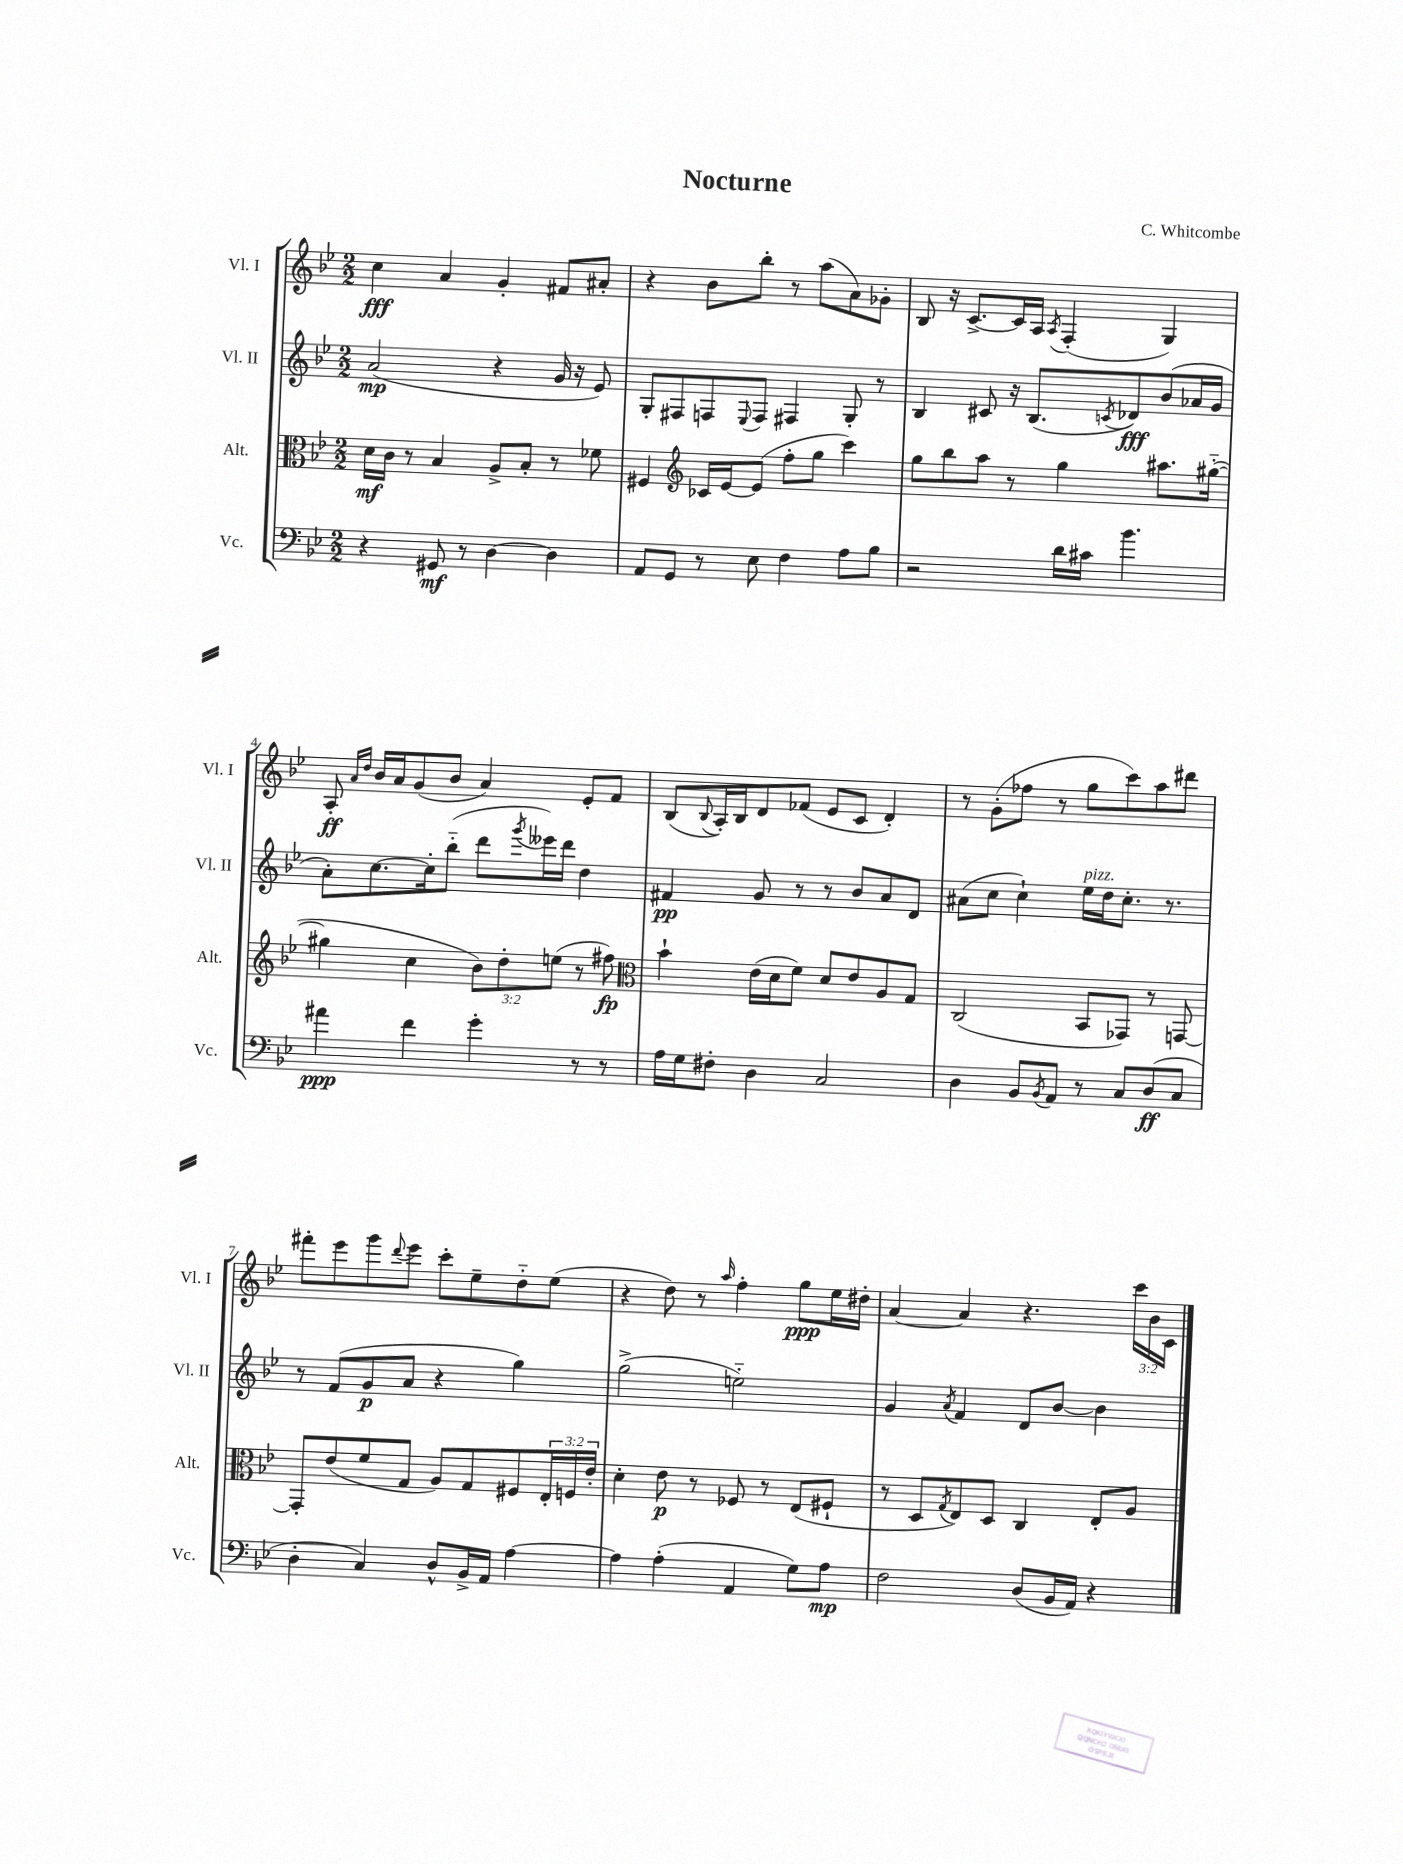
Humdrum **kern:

**kern	**kern	**kern	**kern
*staff4	*staff3	*staff2	*staff1
*clefF4	*clefC3	*clefG2	*clefG2
*k[b-e-]	*k[b-e-]	*k[b-e-]	*k[b-e-]
*M2/2	*M2/2	*M2/2	*M2/2
4r	16d	(2a	4cc
.	16c	.	.
.	8r	.	.
8GG#	4B-	.	4a
8r	.	.	.
[4D	8A^	4r	4g'
.	8B-'	.	.
4D]	8r	16g	8f#
.	.	16r	.
.	8f-	8e-)	8a#'
=	=	=	=
8AA	4F#	8G'	4r
8GG	.	8F#	.
*	*clefG2	*	*
8r	16c-	8F	8b-
.	[16e-	.	.
.	.	8qqE-	.
8E-	(8e-]	8F	8bb-'
4F	8ff'	4F#	8r
.	8gg	.	(8aa
8A	4ccc)	8G'	8a)
8B-	.	8r	8g-'
=	=	=	=
2r	8gg	4B-	8B-
.	8bb-	.	16r
.	.	.	[8.c^
.	8aa	8c#	.
.	8r	16r	16c]
.	.	(8.B-	16A
.	.	.	8qA
16d	4gg	.	(4F'
16c#	.	.	.
.	.	8qc	.
4.b-	.	8d-)	.
.	8.aa#	(8b-	4G)
.	.	16a-	.
.	([16gg#'~	16g	.
=	=	=	=
4a#	4gg#]	8a')	8A'
.	.	.	16qqa
.	.	.	16qqdd
.	.	[8.cc	16b-
.	.	.	16a
4f	4cc	.	(8g
.	.	16cc']	.
.	.	(8bb-'~	8b-
4g'	12b-)	8ddd	4a)
.	12dd'	.	.
.	.	8qggg	.
.	.	16eee--)	.
.	(12ee	.	.
.	.	16ddd	.
8r	8r	4dd	8e-'
8r	8ff#)	.	8f
=	=	=	=
*	*clefC3	*	*
16A	4b-`	4f#	(8B-
16G	.	.	.
.	.	.	8qqB-
8F#'	.	.	16A')
.	.	.	16B-
4D	(16e-	8g	8d
.	16d	.	.
.	8f)	8r	(8f-
2C	8d	8r	8e-
.	8e-	8b-	8c
.	8A	8a	4d')
.	8G	8d	.
=	=	=	=
4D	(2C	(8a#	8r
.	.	8cc	(8g'
8BB-	.	4cc`)	8ff-
8qBB-	.	.	.
8AA	.	.	8r
8r	8BB-	16ee-	8gg
.	.	16dd	.
8C	8GG-)	8.cc'	8ccc)
(8D	8r	.	8aa
.	.	8.r	.
8C	[8GG	.	8ddd#
=	=	=	=
4D'	8GG']	8r	8fff#'
.	(8e-	(8f	8eee-
4C)	8f	8g	8ggg
.	.	.	8qqddd
.	8G	8a	8eee-
8D^^	8A)	4r	8ccc'
16BB-^	8G	.	8ee-~
16AA	.	.	.
[4A	8F#	4gg)	8dd'~
.	24E-'	.	(8ee-
.	24F	.	.
.	24e-'	.	.
=	=	=	=
4A]	4d'	(2gg^	4r
(4A'	8e-	.	8dd)
.	8r	.	8r
.	.	.	16qqaa
4AA	8F-	2ee'~)	4ff'
.	8r	.	.
8G)	(8E-	.	8gg
8A	8F#`	.	16ee-
.	.	.	16dd#'
=	=	=	=
2F	8r	4g	[4a
.	8D	.	.
.	8qG	8qa	.
.	8E-)	4f	4a]
.	8D	.	.
(8D	4C	8d	4.r
16BB-	.	[8b-	.
16AA)	.	.	.
4r	8E-'	4b-]	.
.	8A	.	24ccc
.	.	.	24b-
.	.	.	24c
==	==	==	==
*-	*-	*-	*-
